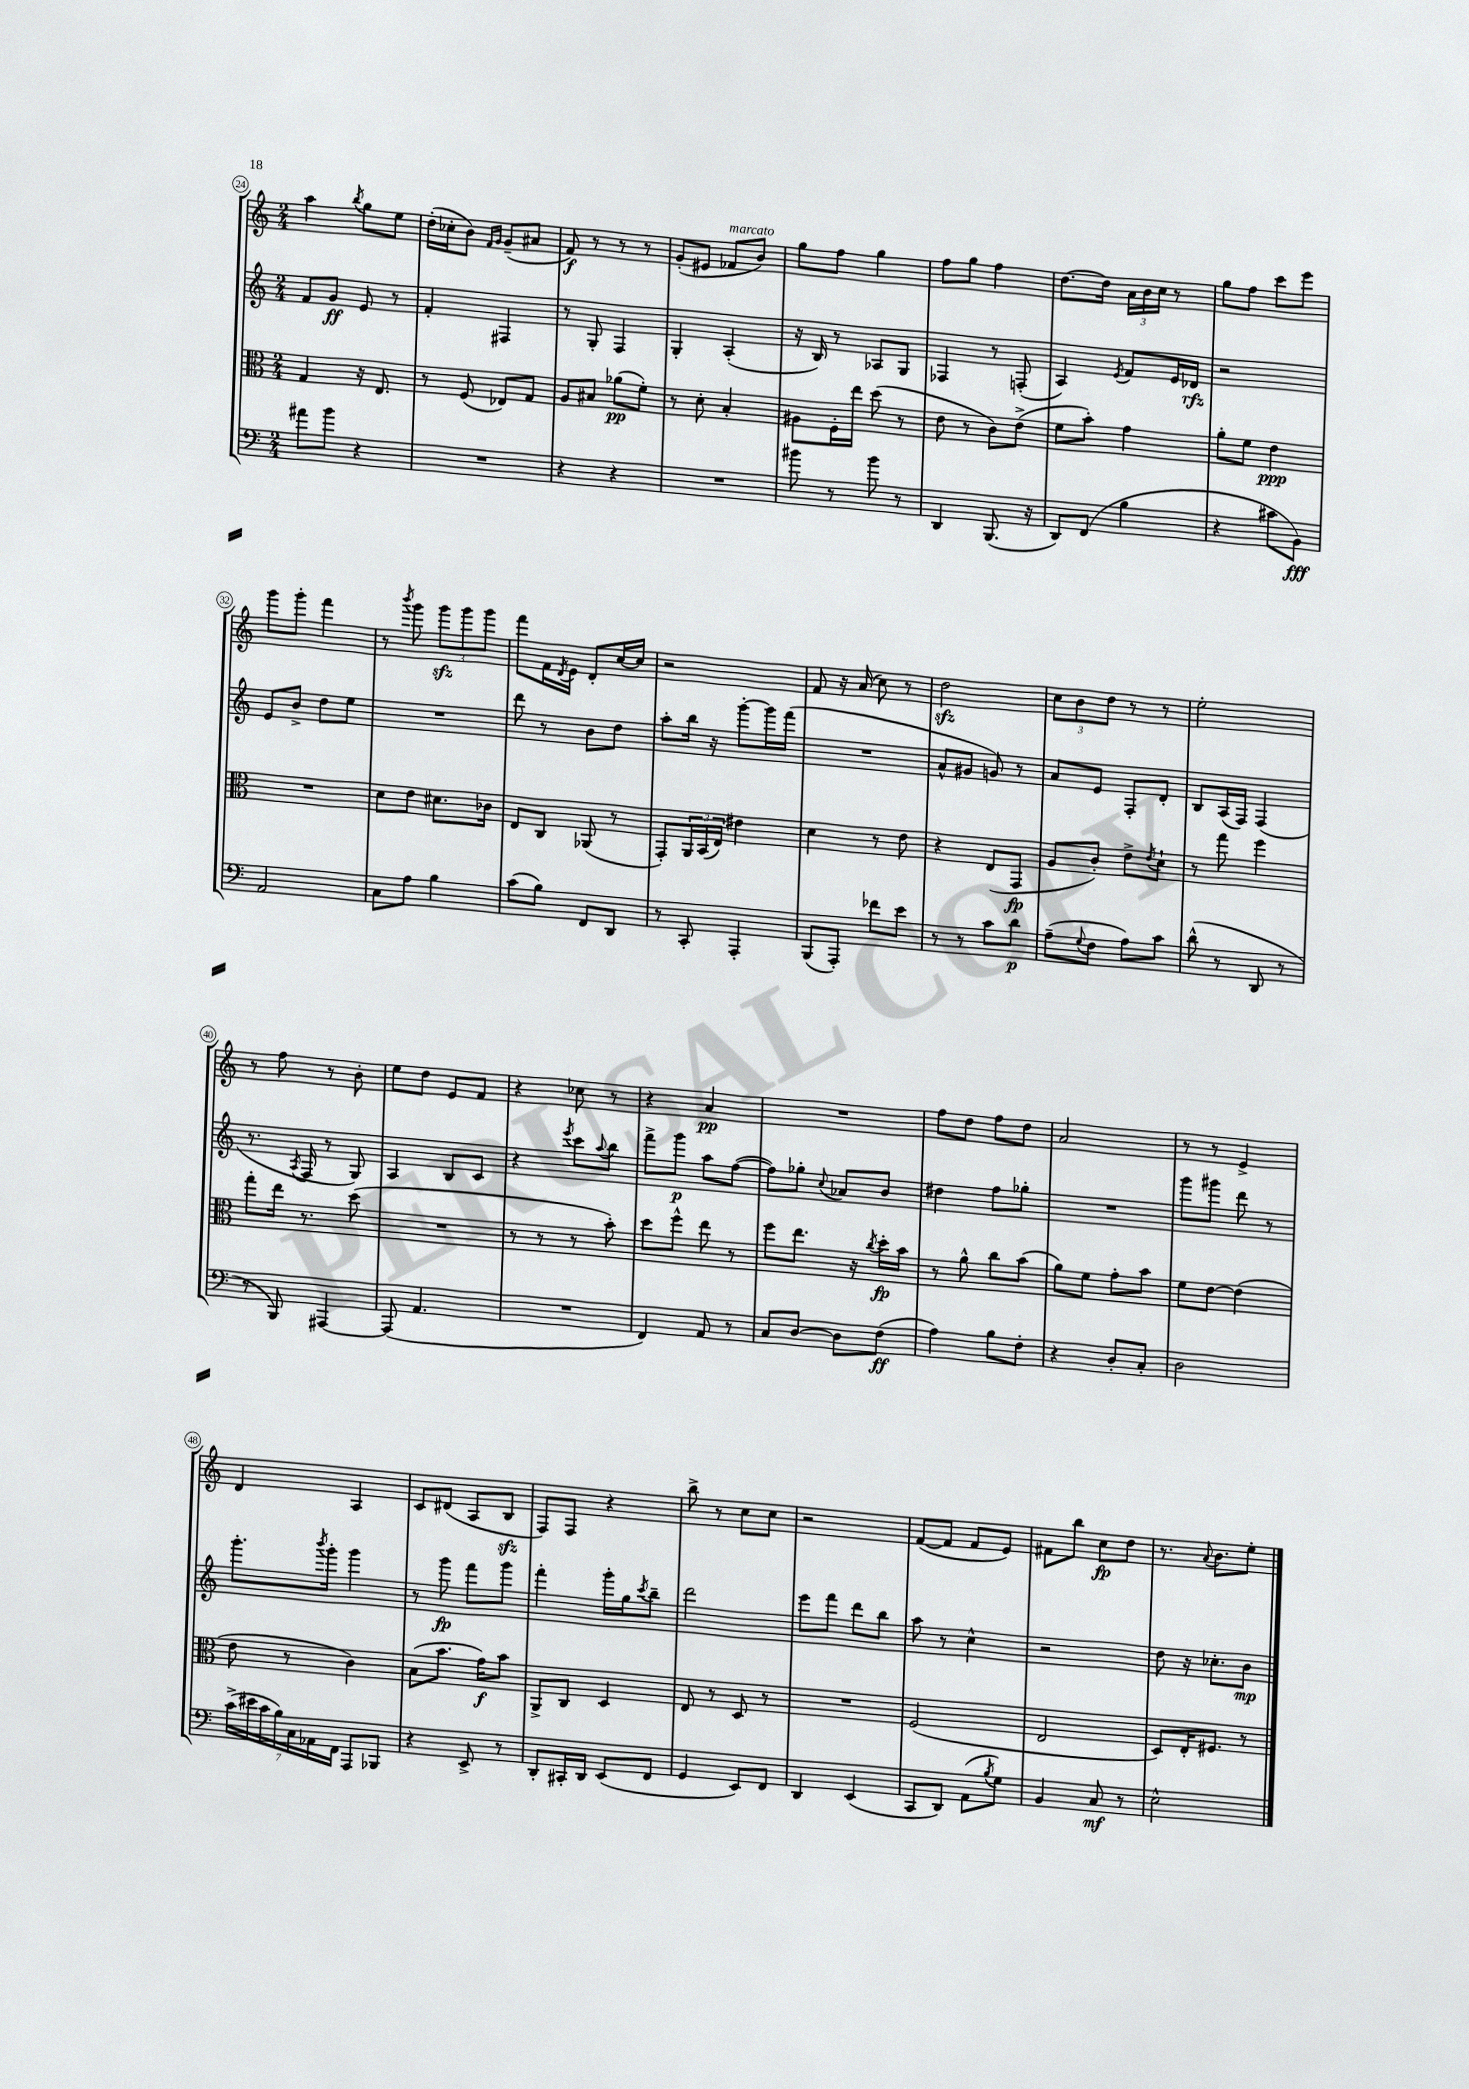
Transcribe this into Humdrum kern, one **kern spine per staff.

**kern	**kern	**kern	**kern
*staff4	*staff3	*staff2	*staff1
*clefF4	*clefC3	*clefG2	*clefG2
*k[]	*k[]	*k[]	*k[]
*M2/4	*M2/4	*M2/4	*M2/4
8a#\L	4G/	8f/L	4aa\
8b\J	.	8g/J	.
.	.	.	8qbb/
4r	16r	8e/	8gg\L
.	8.E/	.	.
.	.	8r	8ee\J
=	=	=	=
2r	8r	4f'/	(16dd'\LL
.	.	.	16cc-'\J
.	(8F/	.	8b\J)
.	.	.	16qqf/LL
.	.	.	16qqg/JJ
.	8E-/L)	4F#/	(8g~/L
.	8G/J	.	8a#/J
=	=	=	=
4r	8A/L	8r	8f/)
.	8B#/J	8G'/	8r
4r	(8a-\L	4F/	8r
.	8f'\J)	.	8r
=	=	=	=
2r	8r	4G'/	(8g'/L
.	8d'\	.	8e#/J
.	4B'/	(4A'/	8f-/L
.	.	.	8b/J)
=	=	=	=
8b#\	8A#\L	16r	8gg\L
.	.	16B/)	.
8r	16F'\L	8r	8ff\J
.	16ee\JJ	.	.
8b#\	(8dd\	8A-/L	4gg\
8r	8r	8G/J	.
=	=	=	=
4DD/	8e\	4F-/	8ff\L
.	8r	.	8gg\J
(8.BBB/	8c\L)	8r	4ff\
.	(8e^\J	(8F'/	.
16r	.	.	.
=	=	=	=
8DD/L)	8f\L	4A/)	[8.dd\L
(8FF/J	8b'\J)	.	.
.	.	.	16dd\]Jk
.	.	8qe/	.
4B\	4g\	8f/L	24a\LL
.	.	.	24b\
.	.	.	24cc\JJ
.	.	16e/L	8r
.	.	16d-/JJ	.
=	=	=	=
4r	8a'\L	2r	8gg\L
.	8f\J	.	8ff\J
8c#\L	4e\	.	8ccc\L
8BB\J)	.	.	8eee\J
=	=	=	=
2AA/	2r	8e/L	8ggg\L
.	.	8b^/J	8ggg'\J
.	.	8dd\L	4fff\
.	.	8ee\J	.
=	=	=	=
8C\L	8d\L	2r	8r
.	.	.	8qbbb/
8A\J	8e\J	.	8ggg\
4B\	8.d#\L	.	12ggg\L
.	.	.	12ggg\
.	.	.	12ggg\J
.	16c-\Jk	.	.
=	=	=	=
(8c\L	8E/L	8ddd\	8fff\L
8B\J)	8C/J	8r	16f\L
.	.	.	8qd/
.	.	.	16e\JJ
8FF/L	(8AA-/	8b\L	8d'/L
8DD/J	8r	8dd\J	[16cc/L
.	.	.	16cc/]JJ
=	=	=	=
8r	8GG'/L)	8aa'\L	2r
8CC'/	24AA/L	16bb\Jk	.
.	(24BB/	.	.
.	.	16r	.
.	24E/JJ)	.	.
4AAA'/	4e#\	[8ggg'\L	.
.	.	16ggg\]L	.
.	.	(16fff\JJ	.
=	=	=	=
(8BBB/L	4d\	2r	8f/
8AAA'/J)	.	.	16r
.	.	.	(16a/
8f-\L	8r	.	8cc\)
8e\J	8e\	.	8r
=	=	=	=
8r	4r	8a^^/L	2dd\
8r	.	8g#/J	.
8c\L	(8E/L	8g/)	.
8d\J	8GG/J	8r	.
=	=	=	=
(8A~\L	8A/L	8a/L	12cc\L
.	.	.	12b\
8qqG/	.	.	.
8F\J	8c'/J)	8e/J	.
.	.	.	12dd\J
8A\L)	8e^\L	8F'/L	8r
.	8qe/	.	.
8c\J	8d`\J	8d'/J	8r
=	=	=	=
(8d^^\	8r	8B/L	2ee'\
8r	8gg\	(16A/L	.
.	.	16F/JJ)	.
8DD/	4ff\	(4F/	.
8r	.	.	.
=	=	=	=
8r	8gg'\L	8.r	8r
8BBB/)	16ee\Jk	.	8ff\
.	.	8qA/	.
.	8.r	16F/	.
[4AAA#/	.	8r	8r
.	(8dd\	8G/)	8b'\
=	=	=	=
(8AAA#/]	2r	4A/	8ee\L
4.AA/	.	.	8dd\J
.	.	8B/L	8e/L
.	.	8c/J	8f/J
=	=	=	=
2r	8r	4r	4r
.	8r	.	.
.	.	8qeee/	.
.	8r	8ccc\L	8cc-\
.	.	8qqaa/	.
.	8b'\)	8bb\J	8r
=	=	=	=
4FF/)	8dd\L	8fff^\L	4r
.	8ff^^\J	8ggg\J	.
8AA/	8ee\	8aa\L	4a/
8r	8r	([8ff\J	.
=	=	=	=
8C/L	8ff\L	8ff\]L)	2r
[8D/J	8.ee\J	8gg-'\J	.
.	.	8qqcc/	.
8D\]L	.	8a-/L	.
.	16r	.	.
.	8qcc/	.	.
(8F\J	16dd'\LL	8b/J	.
.	16b\JJ	.	.
=	=	=	=
4A\)	8r	4dd#\	8ff\L
.	8a^^\	.	8dd\J
8B\L	8cc\L	8ff\L	8ff\L
8F'\J	(8b\J	8gg-'\J	8dd\J
=	=	=	=
4r	8a\L)	2r	2a/
.	8f\J	.	.
8D'/L	8g'\L	.	.
8C'/J	8b\J	.	.
=	=	=	=
2D\	8f\L	8ggg\L	8r
.	[8e\J	8ggg#\J	8r
.	(4e\]	8ddd\	4e^/
.	.	8r	.
=	=	=	=
(28c^\LL	8e\	8.ggg'\L	4d/
28e#\	.	.	.
28c\	.	.	.
28B\)	.	.	.
.	8r	.	.
28C\	.	.	.
28AA-\	.	.	.
.	.	8qbbb/	.
.	.	16ggg'\Jk	.
28FF\JJ	.	.	.
8AAA/L	4c\)	4ggg\	4A/
8BBB-/J	.	.	.
=	=	=	=
4r	(8B\L	8r	8c/L
.	8.b\J	8ggg\	(8d#/J
8EE^/	.	8fff\L	8A/L
.	16g\LK)	.	.
8r	8b\J	8ggg\J	8B/J
=	=	=	=
8DD'/L	8AA^/L	4fff'\	8F/L)
16CC#'/L	8C/J	.	8F/J
16DD/JJ	.	.	.
(8EE/L	4D/	16ggg'\LL	4r
.	.	16gg\J	.
.	.	8qccc/	.
8FF/J	.	8bb~\J	.
=	=	=	=
4GG/	8E/	2ddd\	8bb^\
.	8r	.	8r
8EE/L)	8D/	.	8cc\L
8FF/J	8r	.	8cc\J
=	=	=	=
4DD/	2r	8eee\L	2r
.	.	8fff\J	.
(4EE/	.	8ddd\L	.
.	.	8bb\J	.
=	=	=	=
8CC/L	(2F/	8aa\	([8f/L
8DD/J)	.	8r	8f/]J
(8AA\L	.	4cc^^\	8f/L
8qB/	.	.	.
8G\J)	.	.	8e/J)
=	=	=	=
4BB/	2E/	2r	8f#\L
.	.	.	8bb\J
8C/	.	.	8cc\L
8r	.	.	8dd\J
=	=	=	=
2E^^\	8D/L)	8dd\	8.r
.	16E'/K	16r	.
.	.	.	8qqa/
.	8.F#/J	8.cc-'\L	8.b\L
.	8r	8b\J	8ee'\J
==	==	==	==
*-	*-	*-	*-
